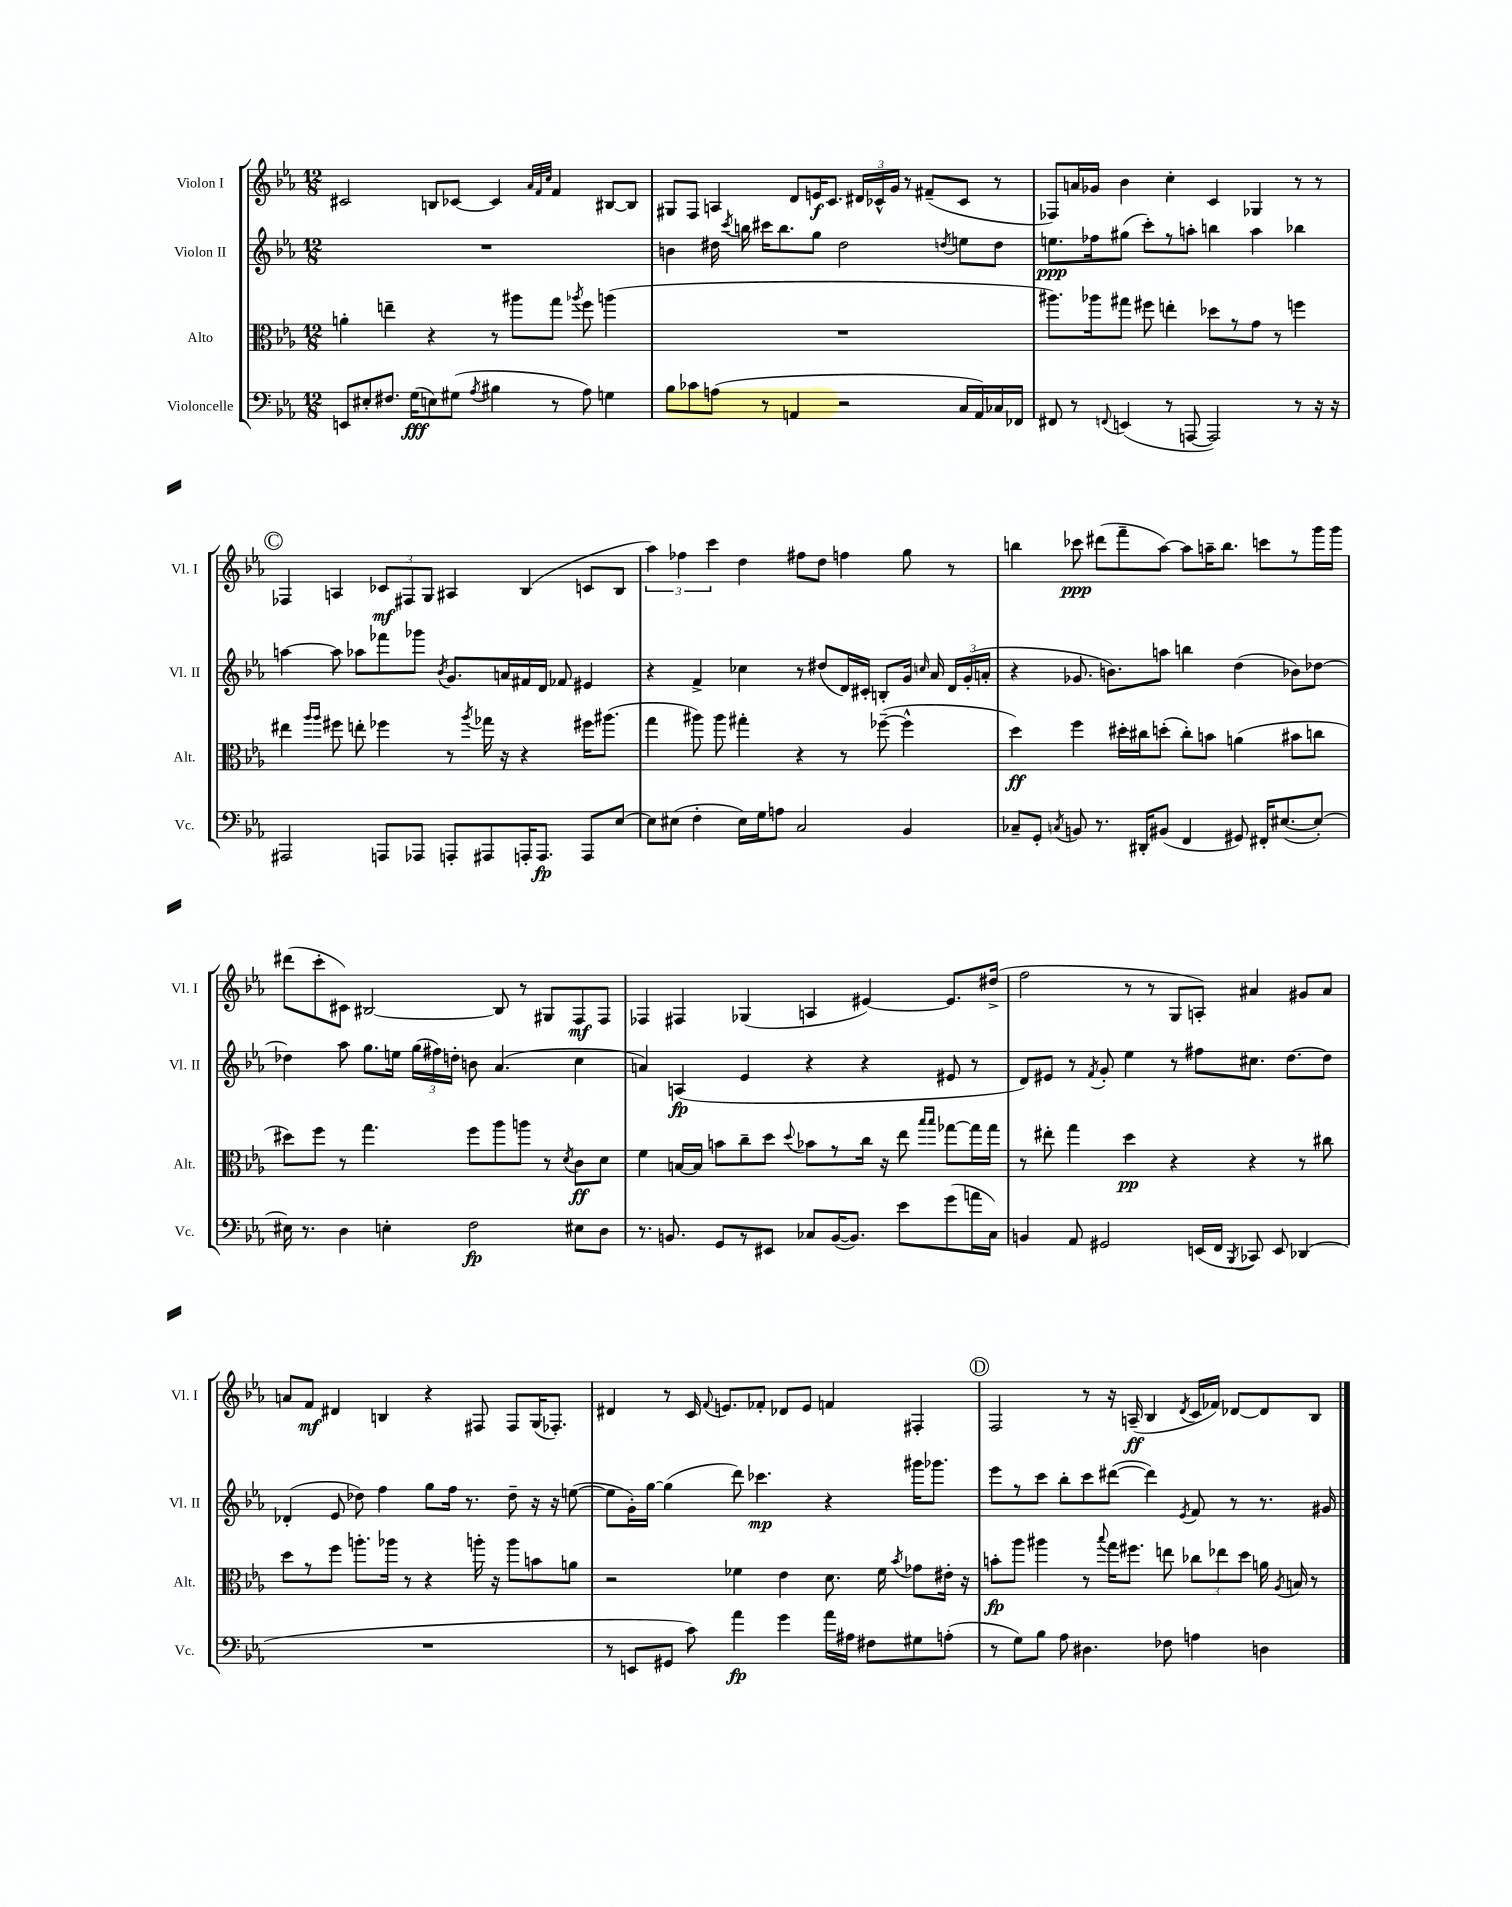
<<
\new StaffGroup <<
\new Staff = "s0" \with { instrumentName = "Violon I" shortInstrumentName = "Vl. I" } {
    \clef treble \key ees \major \numericTimeSignature \time 12/8
    \autoBeamOff cis'2 b8[ ces'8]~ ces'4 \grace { aes'32[ f'32 c''32] } f'4 bis8[~ bis8] |
    gis8[ f8] a4 d'8[ e'16\f c'8.] \tuplet 3/2 { dis'16[ ces'16-^ g'16] } r8 fis'8[--( ces'8] r8 |
    fes8[) a'16 ges'16] bes'4 c''4-. c'4 ges4 r8 r8 |
    \mark \markup { \circle "C" } fes4 a4 \tuplet 3/2 { ces'8[\mf fis8 g8] } ais4 bes4( c'8[ bes8] |
    \tuplet 3/2 { aes''4) fes''4 c'''4 } d''4 fis''8[ d''8] f''4 g''8 r8 |
    b''4 ces'''8\ppp dis'''8[( f'''8-- aes''8]~) aes''8[ a''16-- b''8.] c'''8[ r8 g'''16 g'''16] |
    dis'''8[( c'''8-. cis'8]) bis2~ bis8 r8 gis8[ f8\mf f8] |
    fes4 fis4 ges4( a4 eis'4~) eis'8.[ dis''16]->( |
    f''2 r8 r8 g8[ a8]-.) ais'4 gis'8[ ais'8] |
    a'8[ f'8]\mf dis'4 b4 r4 fis8 fis8[ g16( fes8.]-.) |
    dis'4 r8 c'16 \appoggiatura { f'8 } e'8.[ fes'8]-. des'8[ e'8] f'4 fis4-. |
    \mark \markup { \circle "D" } f2 r8 r16 a16--\ff( bes4 \acciaccatura { d'8 } c'16[ fes'16]) des'8[~ des'8 bes8] \bar "|." |
}
\new Staff = "s1" \with { instrumentName = "Violon II" shortInstrumentName = "Vl. II" } {
    \clef treble \key ees \major \numericTimeSignature \time 12/8
    \autoBeamOff R1. |
    b'4 dis''16 \acciaccatura { c'''8 } b''16 cis'''16[ b''8. g''8] dis''2 \acciaccatura { d''8 } e''8[ d''8] |
    e''8.[\ppp fes''16 gis''8]( c'''8[-.) r8 a''8]-. b''4 a''4 bes''4 |
    \mark \markup { \circle "C" } a''4~ a''8 aes''8[ fes'''8 ges'''8] \acciaccatura { bes'8 } g'8.[ a'16 fis'16 d'16] fes'8 eis'4 |
    r4 f'4-> ces''4 r8 dis''8[( d'16) cis'16]-. b8[-. g'16] \grace { c''16 } aes'16 \tuplet 3/2 { d'16[ g'16-.( a'16]-. } |
    r4 ges'8. b'8.[) a''8] b''4 d''4( bes'8[) des''8]~ |
    des''4 aes''8 g''8.[ e''16] \tuplet 3/2 { g''16[( fis''16) d''16]-. } b'8 aes'4.( c''4 |
    a'4) a4\fp( ees'4 r4 r4 eis'8 r8 |
    d'8[) eis'8] r8 \acciaccatura { f'8 } g'8-. ees''4 r8 fis''8[ cis''8.] d''8.[~ d''8] |
    des'4-.( ees'8 des''8) f''4 g''8[ f''16] r8. des''8-- r16 r16 e''8~( |
    e''8[ g'16-.) g''16]~ g''4( d'''8) ces'''4.\mp r4 gis'''16[ ges'''8.] |
    \mark \markup { \circle "D" } ees'''8[ r8 c'''8] bes''8[-. c'''8 dis'''8]~( dis'''4) \acciaccatura { ees'8 } f'8 r8 r8. gis'16 \bar "|." |
}
\new Staff = "s2" \with { instrumentName = "Alto" shortInstrumentName = "Alt." } {
    \clef alto \key ees \major \numericTimeSignature \time 12/8
    \autoBeamOff a'4-. e''4-- r4 r8 ais''8[ g''8] \acciaccatura { aes''8 } f''8 a''4( |
    R1. |
    ais''8.[) aes''16 gis''8] fis''8 e''4-. des''8[ r8 g'8] r8 f''4 |
    \mark \markup { \circle "C" } eis''4 \grace { aes''16[ aes''16] } fis''8 e''8-. fes''4 r8 \acciaccatura { aes''8 } ges''16 r16 r4 fis''16[ ais''8.]( |
    g''4 ais''8) ais''8 gis''4-. r4 r8 fes''8~--( fes''4-^ |
    d''4\ff) f''4 dis''16[-. cis''16 d''8]-.( cis''8[-.) b'8] a'4( bis'8[ c''8] |
    dis''8[) f''8] r8 g''4. f''8[ aes''8 a''8] r8 \acciaccatura { d'8 } c'8[\ff d'8] |
    f'4 b16[~ b16] b'8[ c''8-- d''8] \appoggiatura { d''8 } bes'8[ r8 c''16] r16 ees''8 \grace { bes''16[ bes''16] } ges''8[~ ges''16 ges''16] |
    r8 eis''8-. g''4 d''4\pp r4 r4 r8 cis''8 |
    d''8[ r8 f''8] a''8.[-. aes''16] r8 r4 a''16-. r16 a''8[ b'8 a'8] |
    r2 fes'4 ees'4 d'8. fes'16 \acciaccatura { bes'8 } ges'8[ eis'16]-. r16 |
    \mark \markup { \circle "D" } b'8[-.\fp aes''8] ais''4 r8 \appoggiatura { bes''8 } g''16[ fis''8.] e''8 \tuplet 3/2 { ces''8[ ees''8 d''8] } a'16 \acciaccatura { aes8 } b16 r8 \bar "|." |
}
\new Staff = "s3" \with { instrumentName = "Violoncelle" shortInstrumentName = "Vc." } {
    \clef bass \key ees \major \numericTimeSignature \time 12/8
    \autoBeamOff e,8[ eis8-. fis8.] g16[\fff( e8) gis8]( \acciaccatura { aes8 } bis4 r8 aes8) g4 |
    bes8[ ces'8 a8]( r8 a,4 r2 c16[ a,16) ces16 fes,16] |
    fis,8 r8 \appoggiatura { f,8 } e,4( r8 a,,8~ a,,2) r8 r16 r16 |
    \mark \markup { \circle "C" } ais,,2 a,,8[ aes,,8] a,,8[-. ais,,8 a,,16-. a,,8.]\fp a,,8[ ees8]~ |
    ees8[ eis8]( f4-. eis16[) g16 a8] c2 bes,4 |
    ces8[-- g,8]-. \acciaccatura { c8 } b,8 r8. dis,16[-. bis,8]( f,4 gis,8) fis,16[-. eis8.~( eis8]~-.) |
    eis16 r8. d4 e4-. f2\fp eis8[ d8] |
    r8. b,8. g,8[ r8 eis,8] ces8[ b,16~( b,8.]) ees'8[ g'8( a'16 ces16]) |
    b,4 aes,8 gis,2 e,16[( f,16] \acciaccatura { bes,,8 } ces,8) e,8 des,4( |
    R1. |
    r8 e,8[ gis,8] c'8) aes'4\fp g'4 aes'16[ ais16] fis8[ gis8 a8]-.( |
    \mark \markup { \circle "D" } r8 g8[) bes8] aes8 dis4. fes8 a4 d4 \bar "|." |
}
>>
>>
\layout { \context { \Score \remove "Bar_number_engraver" } }
